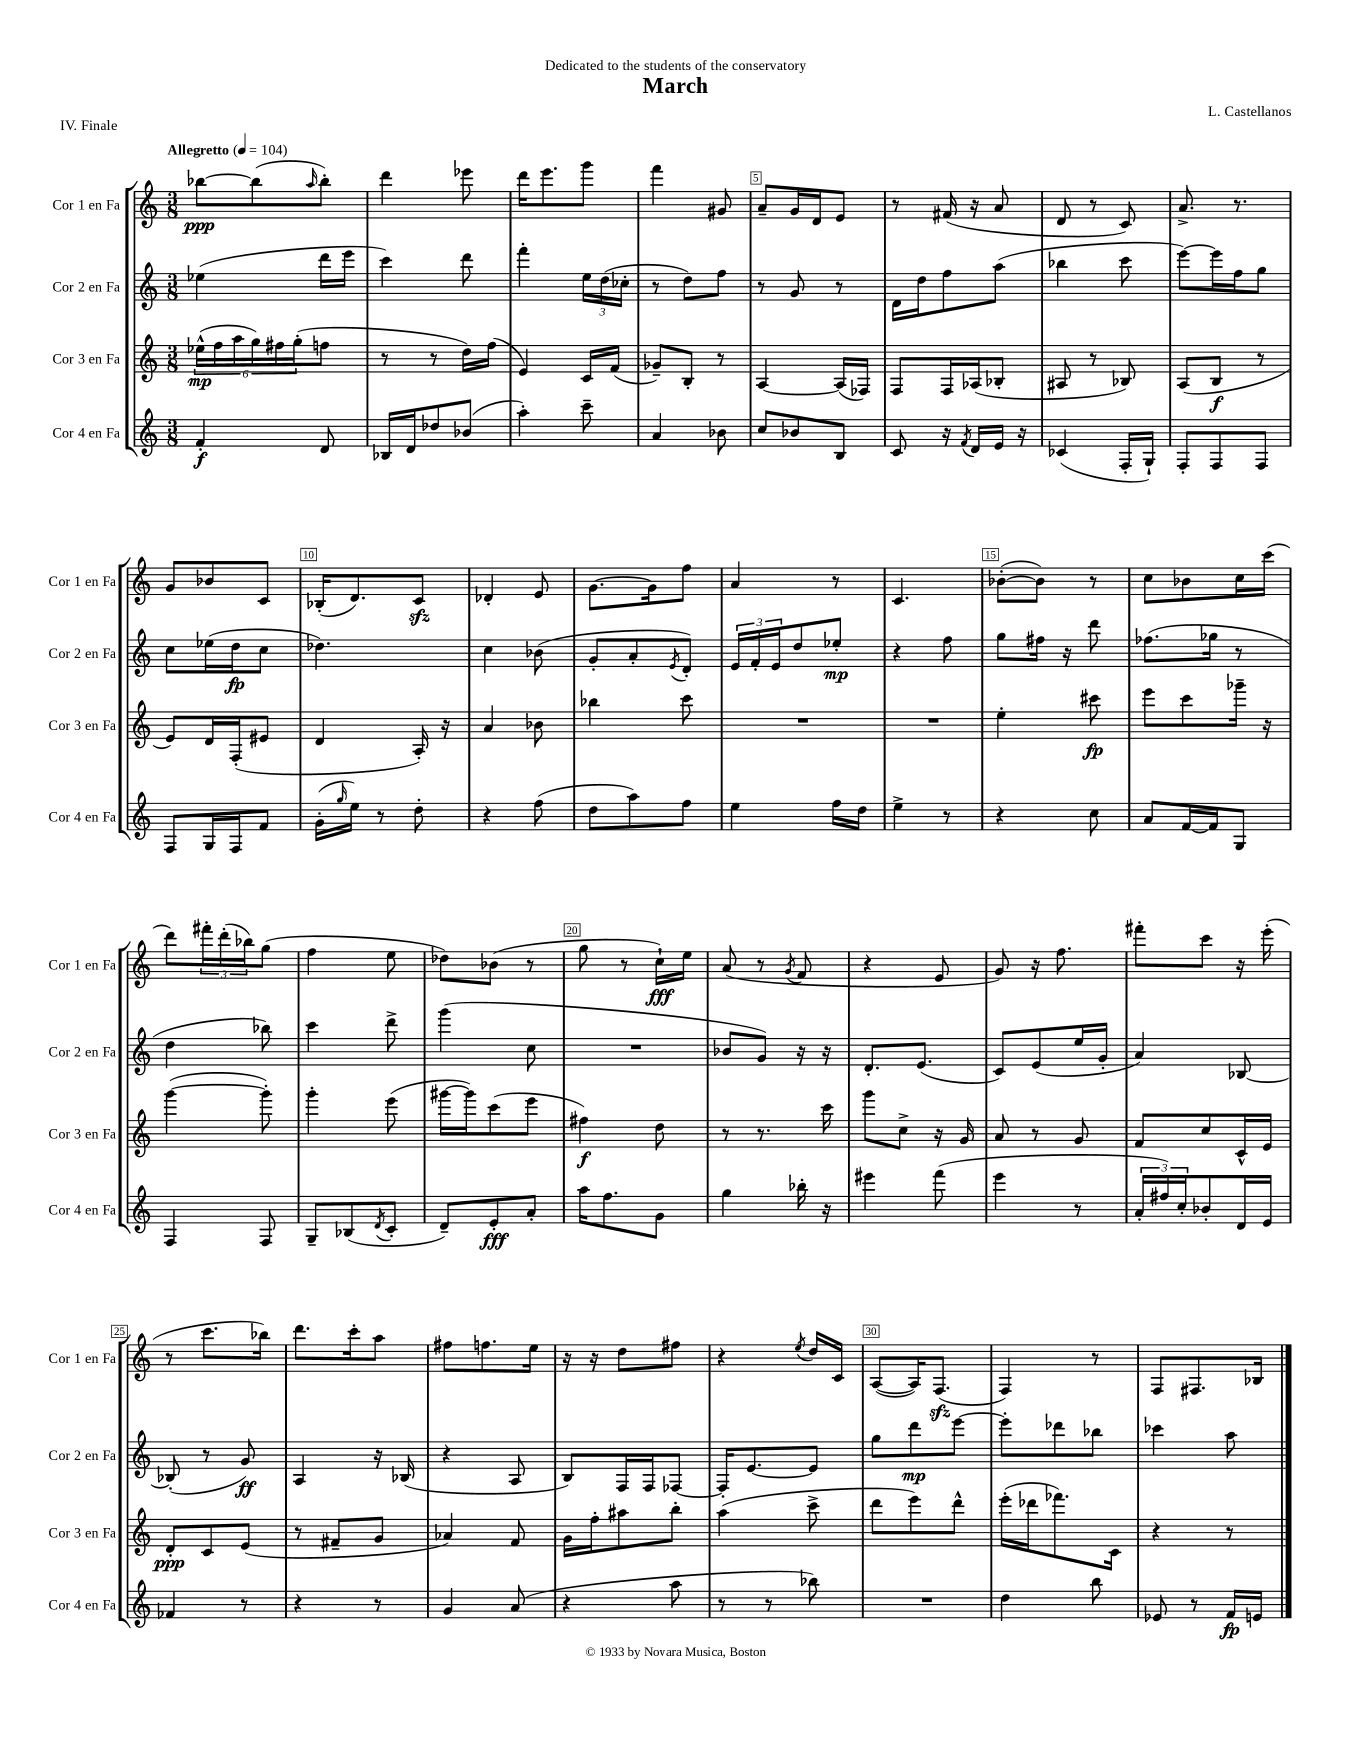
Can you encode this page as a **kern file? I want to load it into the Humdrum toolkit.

**kern	**kern	**kern	**kern
*staff4	*staff3	*staff2	*staff1
*clefG2	*clefG2	*clefG2	*clefG2
*k[]	*k[]	*k[]	*k[]
*M3/8	*M3/8	*M3/8	*M3/8
*MM104	*MM104	*MM104	*MM104
4f'/	(24ee-^^\LL	(4ee-\	[8bb-\L
.	24ff\	.	.
.	24aa\	.	.
.	24gg\)	.	(8bb-\]
.	24ff#\	.	.
.	(24gg'\J	.	.
.	.	.	16qqaa/
8d/	8ff\J	16ddd\LL	8bb-'\J)
.	.	16eee\JJ	.
=	=	=	=
16B-/LL	8r	4ccc\)	4ddd\
16d/J	.	.	.
8dd-/	8r	.	.
(8b-/J	16dd\LL)	8ddd\	8eee-\
.	(16ff\JJ	.	.
=	=	=	=
4aa'\)	4e/)	4fff'\	16ddd\LK
.	.	.	8.eee\
8ccc~\	16c/LL	24ee\LL	8ggg\J
.	.	(24dd\	.
.	(16f/JJ	.	.
.	.	24cc-'\JJ	.
=	=	=	=
4a/	8g-~/L)	8r	4fff\
.	8B'/J	8dd\L)	.
8b-\	8r	8ff\J	8g#/
=	=	=	=
8cc/L	[4A/	8r	8a~/L
8b-/	.	8g/	16g/L
.	.	.	16d/J
8B/J	(16A/]LL	8r	8e/J
.	16F-/JJ)	.	.
=	=	=	=
8c/	8F/L	16d\LL	8r
.	.	16dd\J	.
16r	16F/L	8ff\	(16f#/
8qf/	.	.	.
16d/LL	(16A-/J	.	16r
16e/JJ	8B-'/J	(8aa\J	8a/
16r	.	.	.
=	=	=	=
(4c-/	8A#/	4bb-\	8d/
.	8r	.	8r
16F'/LL	8B-/)	8ccc\	8c/)
16G`/JJ)	.	.	.
=	=	=	=
8F'/L	(8A/L	[8eee\L)	8.a^/
8F/	8B/J	16eee\]L	.
.	.	16ff\J	8.r
8F/J	8r	8gg\J	.
=	=	=	=
8F/L	8e/L)	8cc\L	8g/L
16G/L	16d/L	(16ee-\L	8b-/
16F/J	(16F'/J	16dd\J	.
8f/J	8e#/J	8cc\J	8c/J
=	=	=	=
(16g'\LL	4d/	4.dd-\)	(16B-'/LK
16qqgg/	.	.	.
16ee\JJ)	.	.	8.d/)
8r	.	.	.
8dd'\	16A'/)	.	8c/J
.	16r	.	.
=	=	=	=
4r	4a/	4cc\	4d-'/
(8ff\	8b-\	(8b-\	8e/
=	=	=	=
8dd\L	4bb-\	8g'/L	[8.g\L
8aa\)	.	8a'/	.
.	.	.	16g\]k
.	.	8qe/	.
8ff\J	8ccc\	8d'/J)	8ff\J
=	=	=	=
4ee\	4.r	24e/LL	4a/
.	.	24f'/	.
.	.	24e/J	.
.	.	8dd/	.
16ff\LL	.	8ee-'/J	8r
16dd\JJ	.	.	.
=	=	=	=
4ee^\	4.r	4r	4.c/
8r	.	8ff\	.
=	=	=	=
4r	4ee'\	8gg\L	([8b-'\L
.	.	16ff#\Jk	8b-\]J)
.	.	16r	.
8cc\	8ccc#\	8ddd\	8r
=	=	=	=
8a/L	8eee\L	(8.ff-\L	8cc\L
[16f/L	8ccc\	.	8b-\
16f/]J	.	16gg-\Jk	.
8G/J	16ggg-~\Jk	8r	16cc\L
.	16r	.	(16ccc\JJ
=	=	=	=
4F/	([4ggg\	4dd\	8ddd\L)
.	.	.	24fff#'\L
.	.	.	(24ddd'\
.	.	.	24bb-\J)
8F/	8ggg'\])	8bb-\)	(8gg\J
=	=	=	=
8G~/L	4ggg'\	4ccc\	4ff\
(8B-/	.	.	.
8qd/	.	.	.
8c'/J	(8eee\	8ddd^\	8ee\
=	=	=	=
8d~/L)	[16ggg#\LL	(4ggg\	8dd-\L)
.	16ggg#\]J)	.	.
8e'/	(8ccc\	.	(8b-\J
8a'/J	8eee\J	8cc\	8r
=	=	=	=
16aa\LK	4ff#\)	4.r	8gg\
8.ff\	.	.	.
.	.	.	8r
8g\J	8dd\	.	16cc`\LL)
.	.	.	16ee\JJ
=	=	=	=
4gg\	8r	8b-/L	(8a/
.	8.r	8g/J)	8r
.	.	.	8qg/
16bb-'\	.	16r	8f/
16r	16ccc\	16r	.
=	=	=	=
4eee#\	8ggg\L	8.d'/L	4r
.	8cc^\J	.	.
.	.	(8.e/J	.
(8fff\	16r	.	8e/
.	16g/	.	.
=	=	=	=
4eee\	8a/	8c/L)	8g/)
.	8r	(8e/	16r
.	.	.	8.ff\
8r	8g/	16ee/L	.
.	.	16g'/JJ	.
=	=	=	=
24a'/LL	8f/L	4a/)	8fff#'\L
24ff#/)	.	.	.
24cc'/J	.	.	.
8b-'/	8cc/	.	8ccc\J
16d/L	16c^^/L	[8B-/	16r
16e/JJ	16e/JJ	.	(16eee'\
=	=	=	=
4f-/	8d'/L	(8B-'/]	8r
.	8c/	8r	8.ccc\L
8r	(8e/J	8g/)	.
.	.	.	16bb-\Jk)
=	=	=	=
4r	8r	4A/	8.ddd\L
.	8f#~/L	.	.
.	.	.	16ccc'\k
8r	8g/J	16r	8aa\J
.	.	(16B-/	.
=	=	=	=
4g/	4a-/)	4r	8ff#\L
.	.	.	8.ff\
(8a/	8f/	8A/	.
.	.	.	16ee\Jk
=	=	=	=
4r	16g\LL	8B/L)	16r
.	16ff'\J	.	16r
.	8aa#\	16F/L	8dd\L
.	.	16F/J	.
8aa\	8bb'\J	[8F-/J	8ff#\J
=	=	=	=
8r	(4aa\	16F-'/]LK	4r
.	.	[8.e/	.
8r	.	.	.
.	.	.	8qee/
8bb-\)	8ccc^\	8e/]J	16dd/LL
.	.	.	16c/JJ
=	=	=	=
4.r	8ddd\L	8gg\L	([8A/L
.	8eee\)	8ddd\	16A/]K)
.	.	.	(8.F/J
.	8ddd^^\J	[8eee\J	.
=	=	=	=
4dd\	(16eee'\LL	8eee'\]L	4F/)
.	16ddd-\J	.	.
.	8.fff-\)	8ddd-\	.
8bb\	.	8bb-\J	8r
.	16c\Jk	.	.
=	=	=	=
8e-/	4r	4ccc-\	8F/L
8r	.	.	8.F#/
16f/LL	8r	8aa\	.
16e/JJ	.	.	16B-/Jk
==	==	==	==
*-	*-	*-	*-
